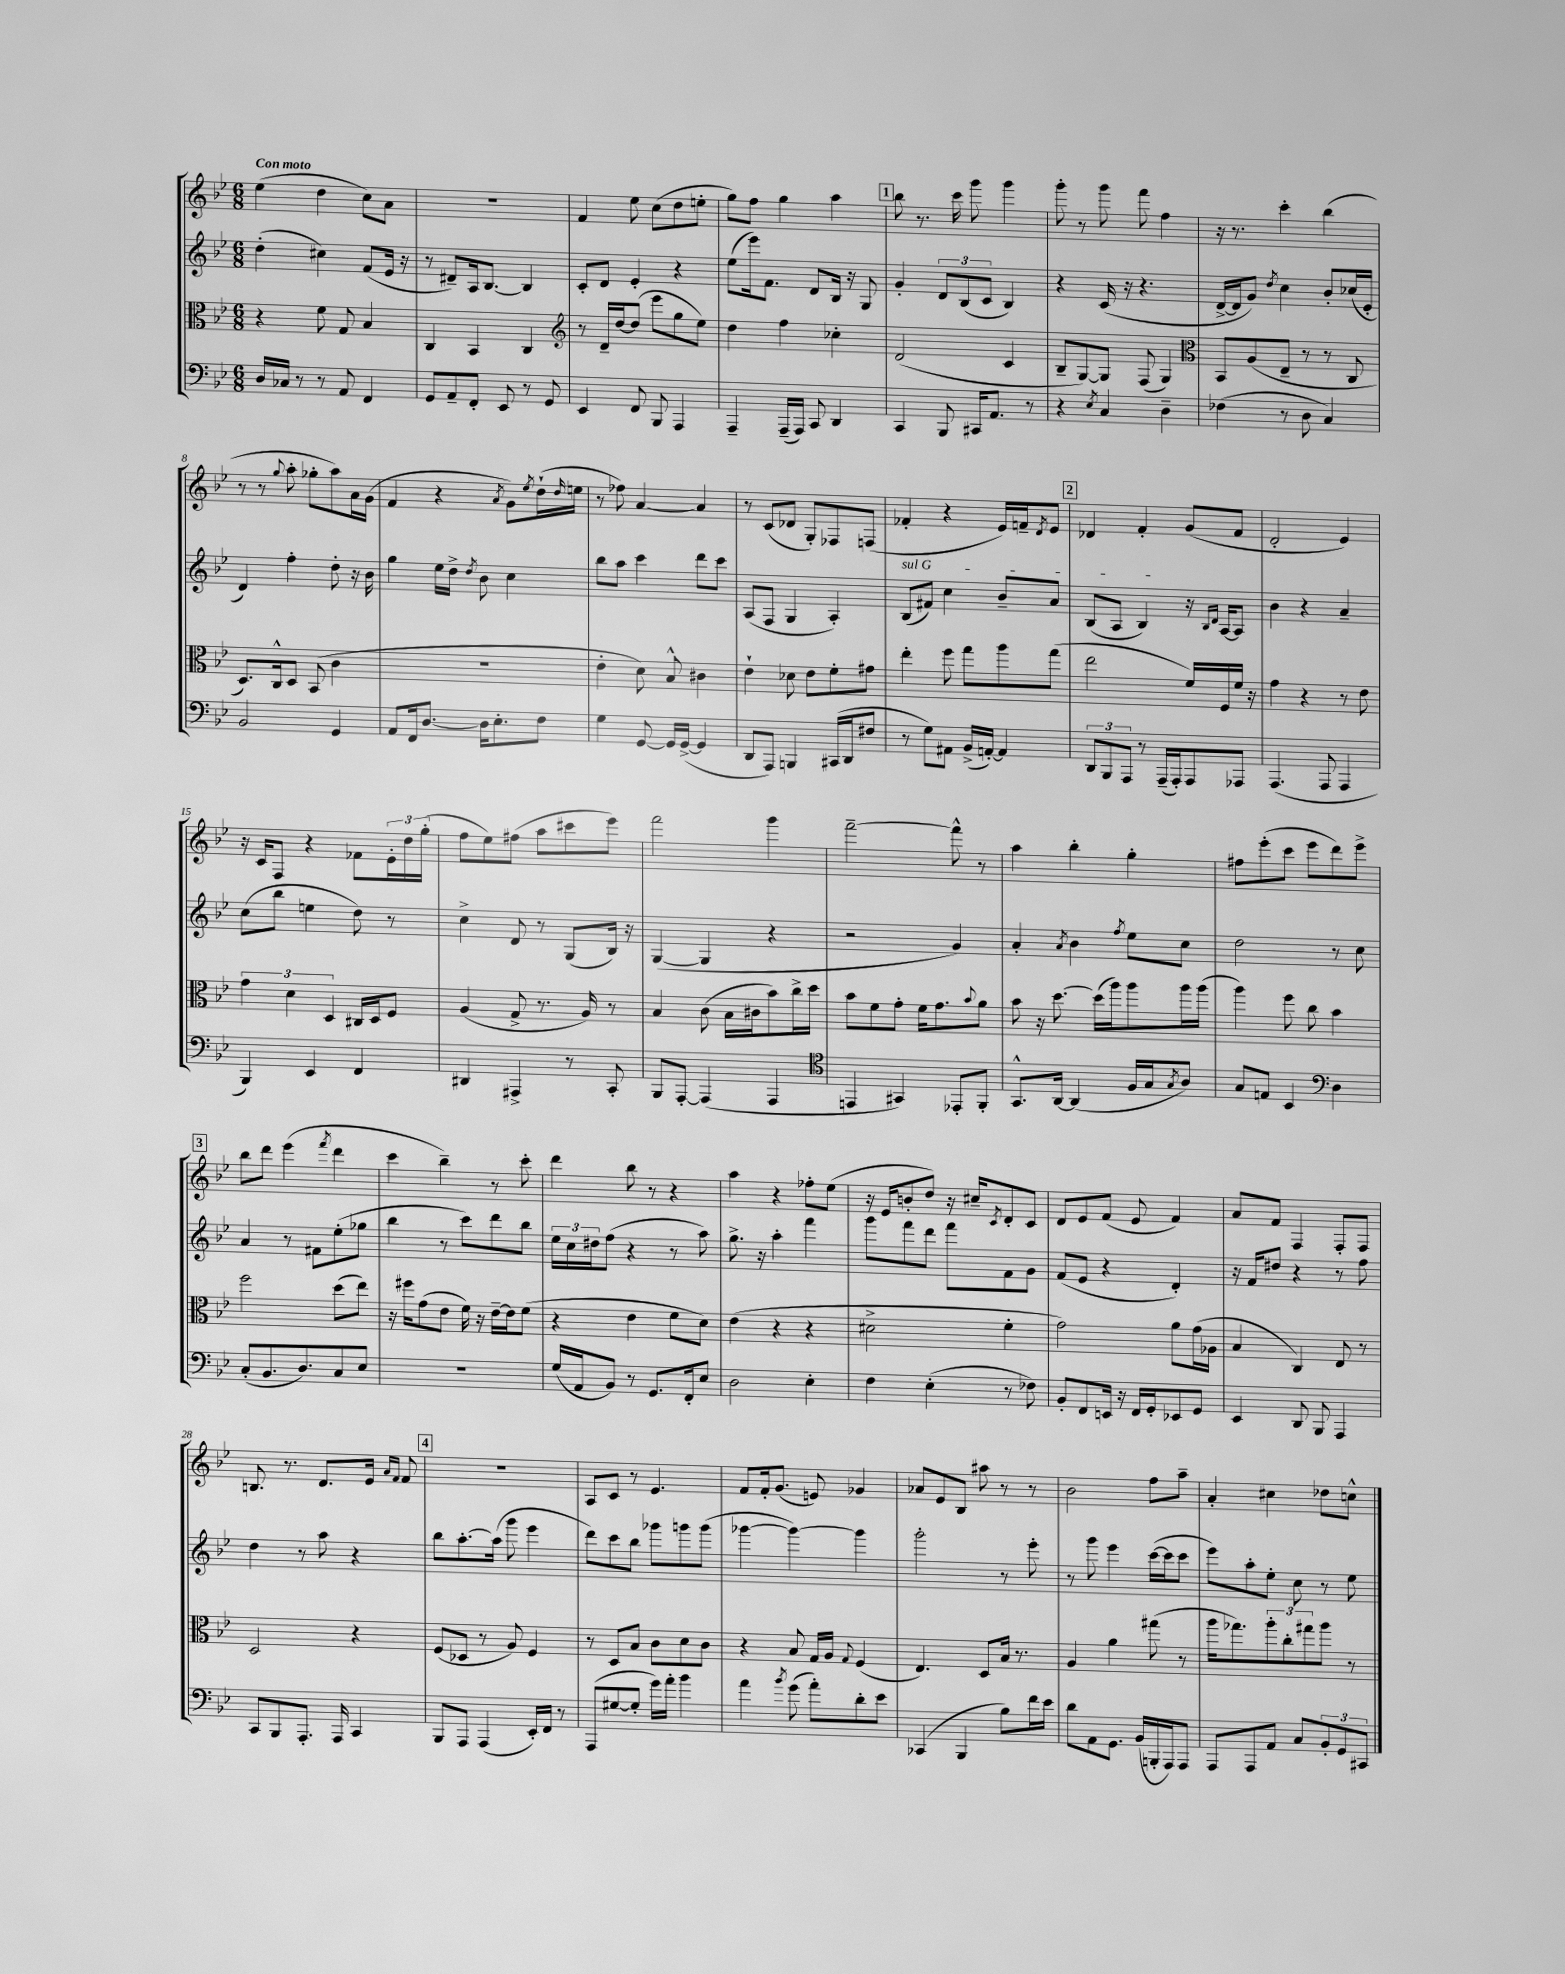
<<
\new StaffGroup <<
\new Staff = "s0" {
    \clef treble \key bes \major \numericTimeSignature \time 6/8 \tempo "Con moto"
    ees''4( d''4 c''8) a'8 |
    R2. |
    f'4 ees''8 c''8( d''8 e''8-. |
    g''8) f''8 g''4 a''4 |
    \mark \markup { \box "1" } bes''8 r8. c'''16 g'''8 g'''4 |
    g'''8-. r8 g'''8 f'''8 f''4 |
    r16 r8. c'''4-. bes''4( |
    r8 r8 \appoggiatura { g''8 } a''8-. ges''8-. a''8) a'16 g'16( |
    f'4 r4 \acciaccatura { a'8 } g'8) \acciaccatura { ees''8 } d''16-!( \grace { d''16 } e''16 |
    r8 fes''8) a'4~ a'4 |
    r8 c'8( des'8 g8-.) fes8 f8( |
    fes'4-. r4 ees'16) f'16-- \acciaccatura { d'8 } ees'8 |
    \mark \markup { \box "2" } des'4 f'4-. g'8( f'8 |
    d'2-. ees'4) |
    r16 c'16 f8 r4 fes'8 \tuplet 3/2 { ees'16-. d''16 g''16-.( } |
    f''8 ees''8) fis''8( a''8 cis'''8 ees'''8) |
    f'''2 g'''4 |
    f'''2~-- f'''8-^ r8 |
    a''4 bes''4-. g''4-. |
    fis''8 ees'''8-.( c'''8 ees'''8 d'''8) ees'''8-> |
    \mark \markup { \box "3" } bes''8 d'''8 ees'''4( \acciaccatura { f'''8 } d'''4 |
    c'''4 bes''4--) r8 c'''8-. |
    d'''4 bes''8 r8 r4 |
    a''4 r4 fes''8-. ees''8( |
    r16 ees'16 b'8-. d''8) r16 cis''16-- \acciaccatura { c'8 } d'8-. c'8 |
    d'8 ees'8 f'8( ees'8 f'4) |
    a'8 f'8 f4 f8-. f8 |
    b8. r8. d'8. ees'16 \grace { a'16 f'16 } f'8 |
    \mark \markup { \box "4" } R2. |
    a8 c'8 r8 ees'4. |
    f'8 f'16-. g'8.( e'8) ges'4 |
    aes'8 ees'8 bes8 ais''8 r8 r8 |
    bes'2 f''8 a''8-- |
    a'4-. cis''4 des''8 c''8-^ \bar "|." |
}
\new Staff = "s1" {
    \clef treble \key bes \major \numericTimeSignature \time 6/8
    d''4-.( cis''4) f'8( ees'16 r16 |
    r8 dis'8--) a16 bes8.~ bes4 |
    c'8-. d'8 ees'4-. r4 |
    ees''8( ees'''16) f'8. d'8 bes16 r16 g8 |
    \mark \markup { \box "1" } g'4-. \tuplet 3/2 { d'8 bes8( c'8 } bes4) |
    r4 c'16( r16 r4. |
    d'16~-> d'16 g'8) \acciaccatura { d''8 } c''4 bes'8-. ces''16( ees'16-. |
    d'4) f''4-. d''8-. r16 bes'16 |
    g''4 ees''16 d''16-> \acciaccatura { d''8 } bes'8 c''4 |
    bes''8 a''8 c'''4 d'''8 c'''8 |
    a8( f8 g4 a4-.) |
    \once \override TextSpanner.bound-details.left.text = \markup { \italic "sul G" } bes8\startTextSpan( fis'8) c''4 bes'8-- a'8 |
    \mark \markup { \box "2" } bes8( a8 bes4\stopTextSpan) r16 \grace { bes16 d'16 } a16~ a8 |
    bes'4 r4 a'4-- |
    c''8( bes''8 e''4 d''8) r8 |
    c''4-> d'8 r8 g8( bes16) r16 |
    g4~( g4 r4 |
    r2 g'4) |
    a'4-. \acciaccatura { a'8 } bes'4 \acciaccatura { f''8 } ees''8 c''8 |
    d''2 r8 c''8 |
    \mark \markup { \box "3" } a'4 r8 fis'8 ees''8-.( ges''8 |
    bes''4 r8 c'''8) d'''8 bes''8 |
    \tuplet 3/2 { ees''16 c''16 dis''16 } f''8( r4 r8 a''8) |
    g''8.-> r16 a''4-. f'''4 |
    g'''8 f'''8 d'''8 f'''8 f'8 g'8 |
    f'8( ees'8 r4 d'4-.) |
    r16 f'16 dis''8 r4 r8 f''8 |
    d''4 r8 a''8 r4 |
    \mark \markup { \box "4" } bes''8 a''8.~-. a''16( g'''8 ees'''4 |
    d'''8) c'''8 bes''8 ges'''8 g'''8 g'''8( |
    ges'''4~ ges'''4~) ges'''4 |
    g'''2-. r8 ees'''8-. |
    r8 g'''8 ees'''4 c'''16~( c'''16 c'''8 |
    ees'''8) a''8-. ees''8-. c''8 r8 ees''8 \bar "|." |
}
\new Staff = "s2" {
    \clef alto \key bes \major \numericTimeSignature \time 6/8
    r4 f'8 g8 bes4 |
    c4 bes,4 c4 |
    \clef treble r8 d'16-- d''16~ d''8( ees'''8 g''8 ees''8) |
    d''4 f''4 ces''4-. |
    \mark \markup { \box "1" } d'2( c'4 |
    bes8-- g8~) g8 f8( g4) |
    \clef alto bes,8 a8( ees8-- r8 r8 c8 |
    d8.) c16-^ d8 bes,8( c'4 |
    R2. |
    ees'4-. d'8) bes8-^ cis'4 |
    ees'4-! des'8 ees'8 f'8-. gis'8 |
    ees''4-. f''8 g''8 a''8 g''8( |
    \mark \markup { \box "2" } ees''2 f'16) f16 f'16 r16 |
    g'4 r4 r8 ees'8 |
    \tuplet 3/2 { g'4 d'4 d4 } cis16 d16 f8 |
    a4( g8-> r8. a16) r8 |
    bes4 c'8( bes16 cis'16 bes'8) c''16-> d''16 |
    bes'8 f'8 g'8-. f'16 g'8. \appoggiatura { bes'8 } a'8 |
    bes'8 r16 d''8.~ d''16( a''16) a''8 a''16 a''16( |
    a''4) f''8 c''8 bes'4 |
    \mark \markup { \box "3" } f''2 d''8( ees''8) |
    r16 fis''16 g'8( ees'8 f'16) r16 ees'16~-- ees'16 f'8( |
    r4 ees'4 f'8 d'8) |
    ees'4( r4 r4 |
    dis'2-> f'4-. |
    g'2) a'8 g'16( aes16 |
    bes4 c4) ees8 r8 |
    d2 r4 |
    \mark \markup { \box "4" } f8( des8 r8 a8) f4 |
    r8 d8 bes8 c'8 d'8 c'8 |
    r4 bes8 g16 a16 \appoggiatura { g8 } f4( |
    ees4.) d8 bes16 r8. |
    a4 a'4 gis''8( r8 |
    a''16 ges''8.) \tuplet 3/2 { a''8-. c''8-. gis''8 } a''8 r8 \bar "|." |
}
\new Staff = "s3" {
    \clef bass \key bes \major \numericTimeSignature \time 6/8
    d16 ces16 r8 r8 a,8 f,4 |
    g,8 a,8-- f,8-. ees,8 r8 g,8 |
    ees,4 f,8 bes,,8 a,,4 |
    a,,4-- a,,16--( a,,16) c,8 d,4 |
    \mark \markup { \box "1" } c,4 bes,,8 cis,16 a,8. r8 |
    r4 \acciaccatura { ees8 } c4 d4-- |
    fes4( r8 d8 c4) |
    bes,2 g,4 |
    a,8 f,16 d8.~ d16 ees8.-. f8 |
    g4 g,8~ g,16 g,16~->( g,4 |
    d,8 a,,8) b,,4 cis,16( d,16 fis8 |
    r8 g8) ais,8 bes,16->( a,16~-.) a,4 |
    \mark \markup { \box "2" } \tuplet 3/2 { d,8 bes,,8 a,,8 } r8 a,,16--( a,,16-.) a,,8 aes,,8 |
    a,,4.( a,,8 a,,4 |
    bes,,4) ees,4 f,4 |
    dis,4 ais,,4-> r8 c,8-. |
    bes,,8 a,,8~-. a,,4( a,,4 |
    \clef tenor e,4 gis,4) ees,8-. f,8-. |
    g,8.-^ a,16~ a,4( f16 g16 \acciaccatura { g8 } a8) |
    g8 e8 bes,4 \clef bass d4 |
    \mark \markup { \box "3" } c8-.( bes,8. d8.) c8 ees8 |
    R2. |
    g16( a,16 bes,8) r8 g,8. f,16-. ees8 |
    d2 ees4-. |
    f4 ees4-.( r8 fes8) |
    bes,8-. f,8 e,16 r16 f,16 g,16-. ees,8 g,8 |
    ees,4 d,8 bes,,8 a,,4 |
    c,8 bes,,8 a,,8.-. a,,16 c,4 |
    \mark \markup { \box "4" } bes,,8 a,,8 a,,4( ees,16-.) f,16 r8 |
    a,,8( gis8~ gis8-. g'16) a'16-. bes'4 |
    a'4 \acciaccatura { bes'8 } g'8( a'8-.) d'8-. ees'8 |
    ces,4( bes,,4 bes8) f'16 ees'16 |
    d'8 a,8 g,8. bes,16( b,,16-. a,,16) a,,8 |
    a,,8 a,,8 a,8 c8 \tuplet 3/2 { bes,8-. g,8 cis,8 } \bar "|." |
}
>>
>>
